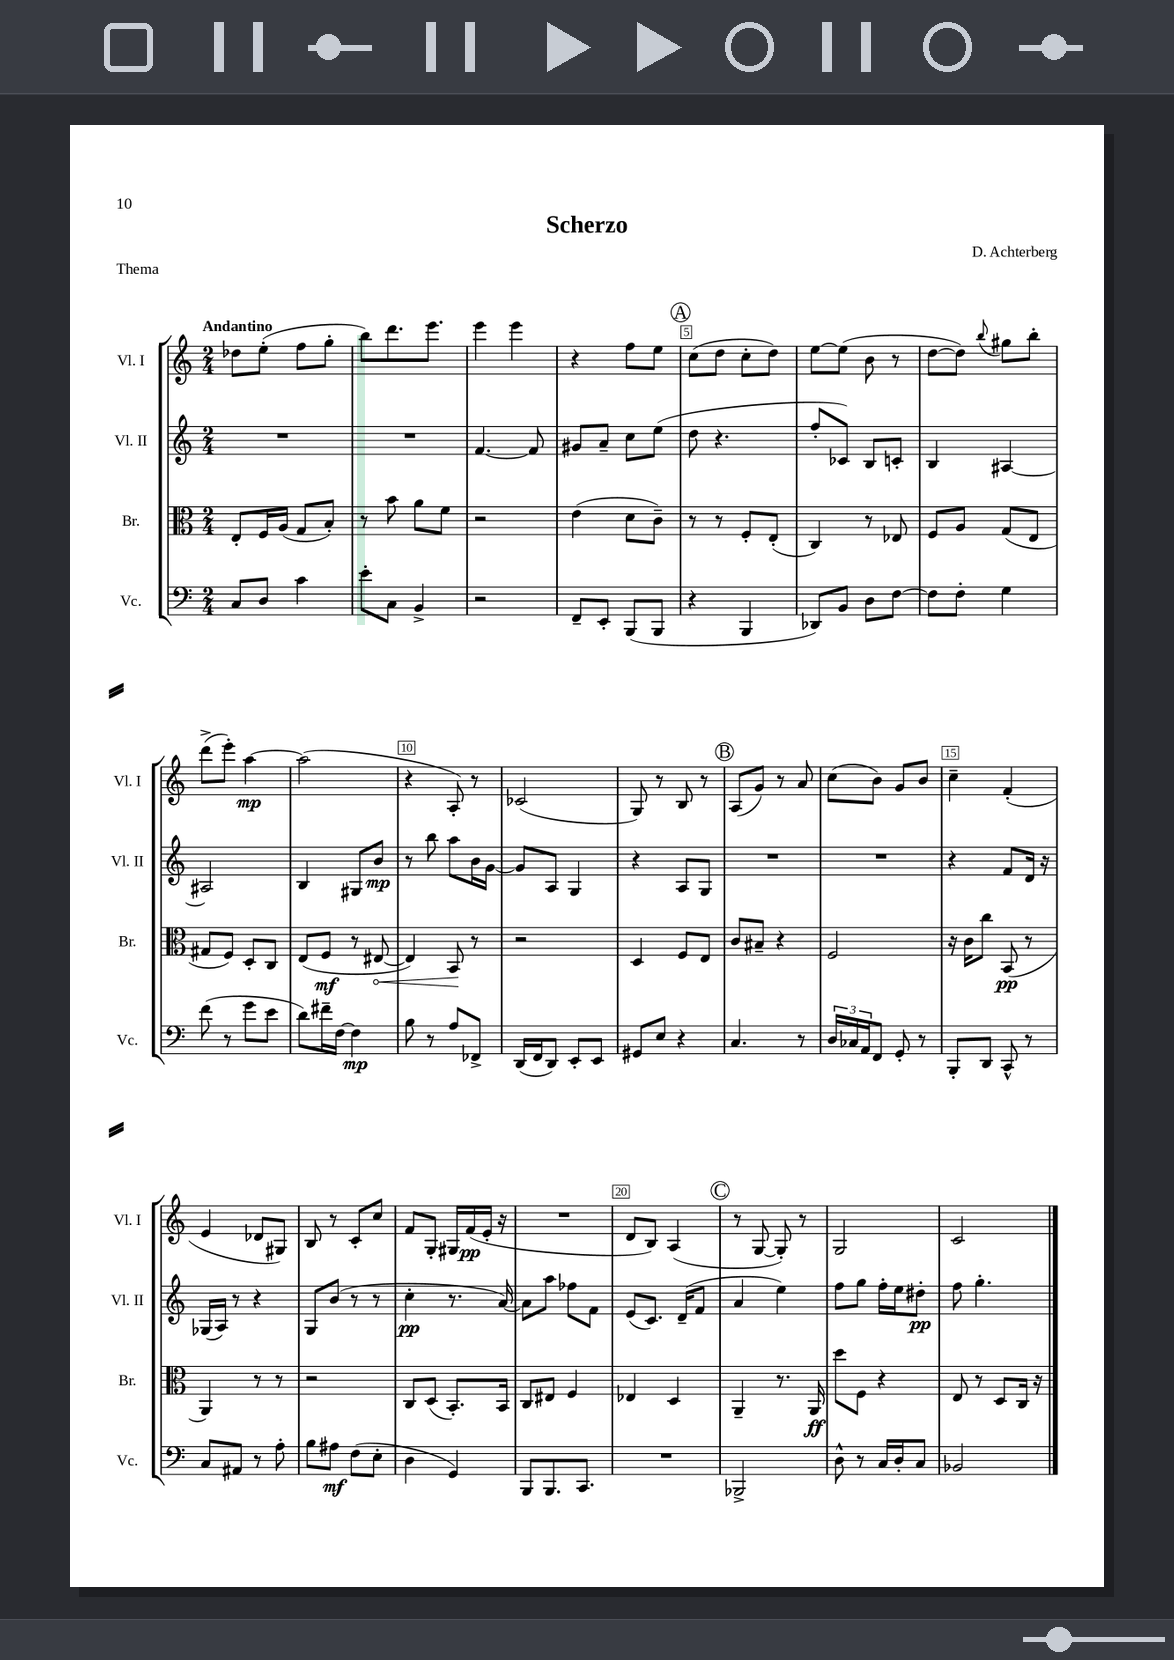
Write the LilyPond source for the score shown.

\header { title = "Scherzo" composer = "D. Achterberg" piece = "Thema" }
<<
\new StaffGroup <<
\new Staff = "s0" \with { instrumentName = "Vl. I" shortInstrumentName = "Vl. I" } {
    \clef treble \key c \major \numericTimeSignature \time 2/4 \tempo "Andantino"
    des''8 e''8-.( f''8 g''8-. |
    b''8) d'''8. e'''8. |
    e'''4 e'''4 |
    r4 f''8 e''8 |
    \mark \markup { \circle "A" } c''8( d''8 c''8-. d''8) |
    e''8~ e''8( b'8 r8 |
    d''8~ d''8) \appoggiatura { b''8 } gis''8 b''8-. |
    d'''8->( e'''8-.) a''4~\mp |
    a''2( |
    r4 a8-.) r8 |
    ces'2( |
    g8) r8 b8 r8 |
    \mark \markup { \circle "B" } a8( g'8) r8 a'8 |
    c''8( b'8) g'8 b'8 |
    c''4-- f'4-.( |
    e'4 des'8 gis8) |
    b8 r8 c'8-. c''8 |
    f'8 g8-. gis16 f'16\pp( e'16-. r16 |
    R2 |
    d'8 b8) a4( |
    \mark \markup { \circle "C" } r8 g8~ g8-.) r8 |
    g2 |
    c'2 \bar "|." |
}
\new Staff = "s1" \with { instrumentName = "Vl. II" shortInstrumentName = "Vl. II" } {
    \clef treble \key c \major \numericTimeSignature \time 2/4
    R2 |
    R2 |
    f'4.~ f'8 |
    gis'8 a'8-- c''8 e''8( |
    \mark \markup { \circle "A" } d''8 r4. |
    f''8-. ces'8) b8 c'8-. |
    b4 ais4~ |
    ais2 |
    b4 gis8 b'8\mp |
    r8 b''8 a''8 b'16 g'16~ |
    g'8 a8 g4 |
    r4 a8 g8 |
    \mark \markup { \circle "B" } R2 |
    R2 |
    r4 f'8 d'16 r16 |
    ges16( a16) r8 r4 |
    g8 b'8( r8 r8 |
    c''4-.\pp r8. a'16~) |
    a'8 a''8 fes''8 f'8 |
    e'8( c'8.) d'16--( f'8 |
    \mark \markup { \circle "C" } a'4 e''4) |
    f''8 g''8 f''16-. e''16 dis''8-.\pp |
    f''8 g''4.-. \bar "|." |
}
\new Staff = "s2" \with { instrumentName = "Br." shortInstrumentName = "Br." } {
    \clef alto \key c \major \numericTimeSignature \time 2/4
    e8-. f16 a16( g8 b8-.) |
    r8 b'8 a'8 f'8 |
    r2 |
    e'4( d'8 c'8--) |
    \mark \markup { \circle "A" } r8 r8 f8-. e8-.( |
    c4) r8 ees8 |
    f8 a8 g8( e8 |
    gis8 f8) d8-. c8 |
    e8( f8\mf r8 \once \override Hairpin.circled-tip = ##t eis8~\< |
    eis4) b,8\! r8 |
    r2 |
    d4 f8 e8 |
    \mark \markup { \circle "B" } c'8 bis8-- r4 |
    f2 |
    r16 c'16 c''8 b,8\pp( r8 |
    a,4) r8 r8 |
    r2 |
    c8 d8( b,8.-.) b,16 |
    c8 eis8 f4 |
    ees4 d4 |
    \mark \markup { \circle "C" } a,4-- r8. a,16\ff |
    d''8 f8 r4 |
    e8 r8 d8 c16 r16 \bar "|." |
}
\new Staff = "s3" \with { instrumentName = "Vc." shortInstrumentName = "Vc." } {
    \clef bass \key c \major \numericTimeSignature \time 2/4
    c8 d8 c'4 |
    e'8-. c8 b,4-> |
    r2 |
    f,8-- e,8-. b,,8( b,,8 |
    \mark \markup { \circle "A" } r4 b,,4 |
    des,8) b,8 d8 f8~ |
    f8 f8-. g4 |
    f'8( r8 g'8 e'8 |
    d'8) fis'16-- f16~ f4\mp |
    b8 r8 a8 fes,8-> |
    d,16( f,16 d,8) e,8-. e,8 |
    gis,8 e8 r4 |
    \mark \markup { \circle "B" } c4. r8 |
    \tuplet 3/2 { d16 ces16 a,16 } f,8 g,8-. r8 |
    b,,8-. d,8 c,8-^ r8 |
    c8 ais,8 r8 a8-. |
    b8 ais8\mf f8( e8-. |
    d4 g,4) |
    b,,8 b,,8. c,8. |
    R2 |
    \mark \markup { \circle "C" } bes,,2-> |
    d8-^ r8 c16 d16-. c8 |
    bes,2 \bar "|." |
}
>>
>>
\layout { \context { \Score \override BarNumber.break-visibility = ##(#f #t #t) barNumberVisibility = #(every-nth-bar-number-visible 5) \override BarNumber.stencil = #(make-stencil-boxer 0.1 0.3 ly:text-interface::print) } }
